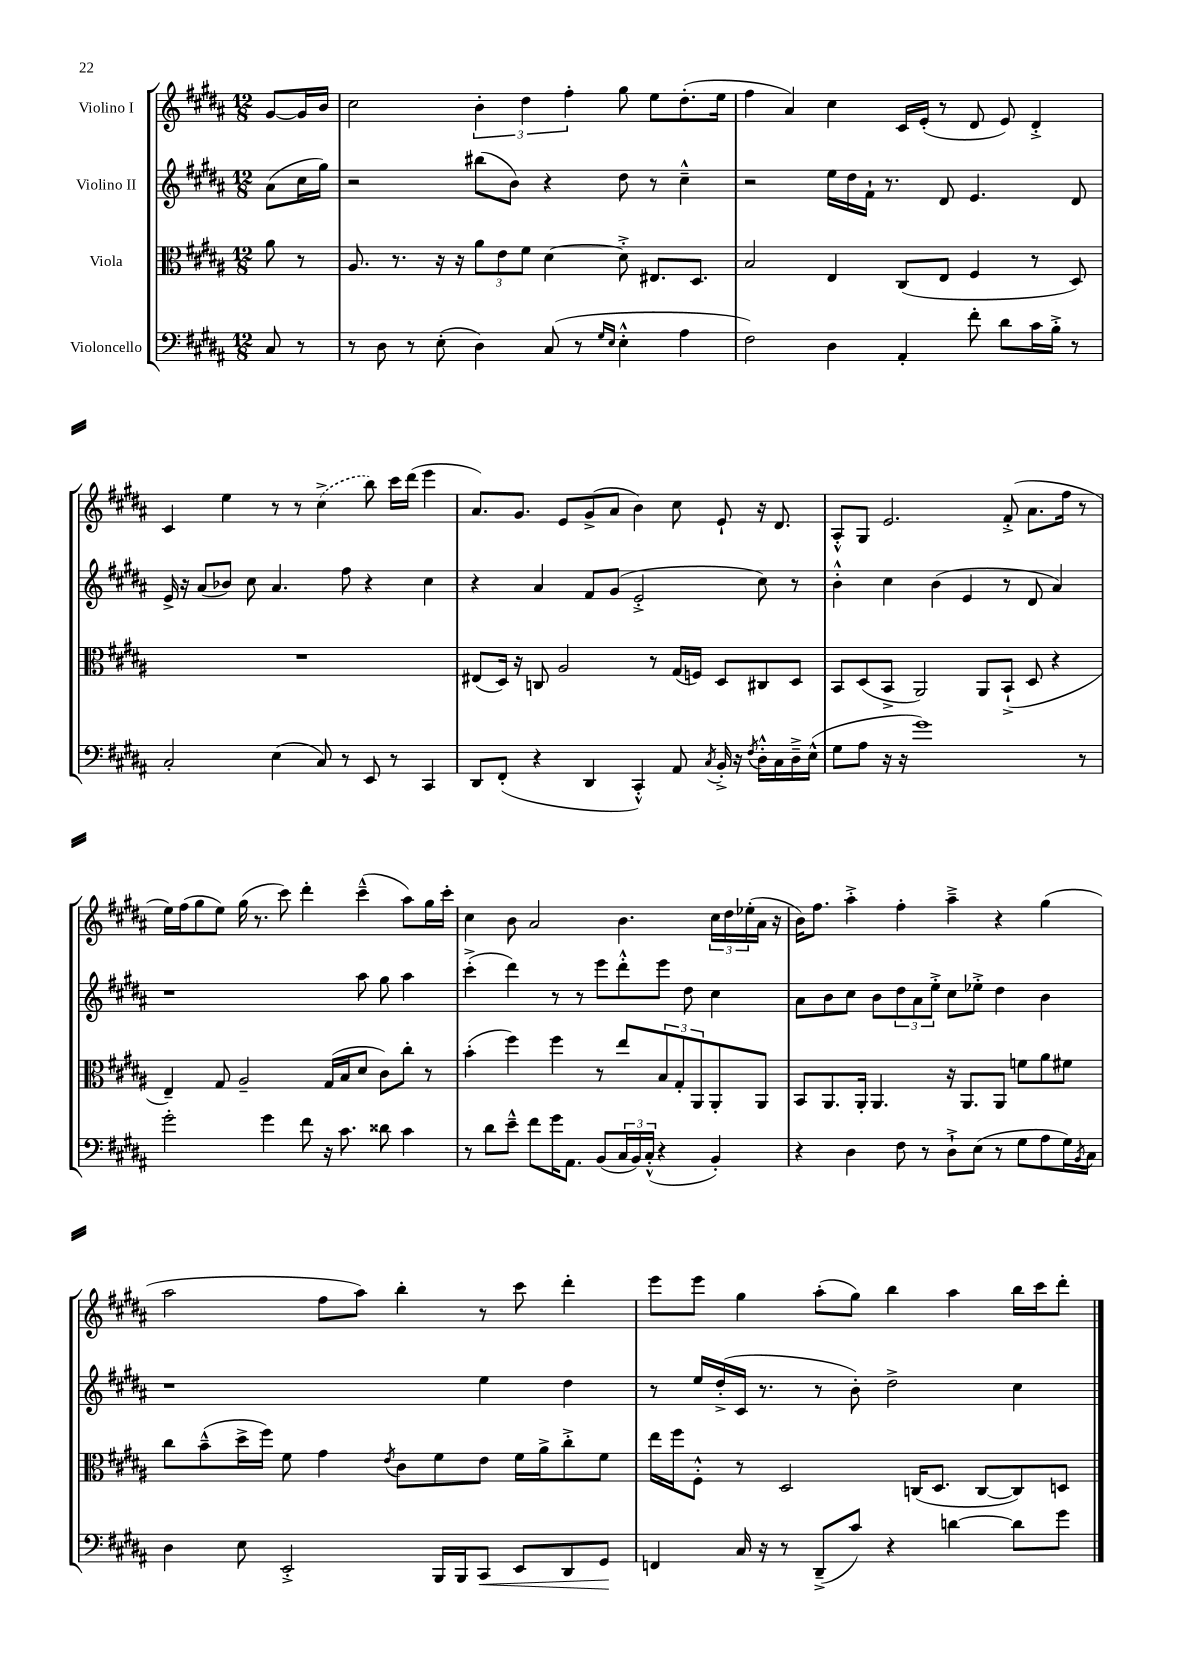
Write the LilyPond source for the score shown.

<<
\new StaffGroup <<
\new Staff = "s0" \with { instrumentName = "Violino I" } {
    \clef treble \key b \major \numericTimeSignature \time 12/8 \partial 4
    gis'8~ gis'16 b'16 |
    cis''2 \tuplet 3/2 { b'4-. dis''4 fis''4-. } gis''8 e''8 dis''8.-.( e''16 |
    fis''4 ais'4) cis''4 cis'16 e'16-.( r8 dis'8 e'8) dis'4-.-> |
    cis'4 e''4 r8 r8 \once \slurDashed cis''4->( b''8) cis'''16 dis'''16( e'''4 |
    ais'8.) gis'8. e'8 gis'8->( ais'8 b'4) cis''8 e'8-! r16 dis'8. |
    ais8-.-^ gis8 e'2. fis'8-.->( ais'8. fis''16 r8 |
    e''16) fis''16( gis''8 e''8) gis''16( r8. cis'''8) dis'''4-. cis'''4---^( ais''8) gis''16 cis'''16-. |
    cis''4 b'8 ais'2 b'4. \tuplet 3/2 { cis''16 dis''16 ees''16-.( } ais'16 r16 |
    b'16) fis''8. ais''4-.-> fis''4-. ais''4---> r4 gis''4( |
    ais''2 fis''8 ais''8) b''4-. r8 cis'''8 dis'''4-. |
    e'''8 e'''8 gis''4 ais''8-.( gis''8) b''4 ais''4 b''16 cis'''16 dis'''8-. \bar "|." |
}
\new Staff = "s1" \with { instrumentName = "Violino II" } {
    \clef treble \key b \major \numericTimeSignature \time 12/8 \partial 4
    ais'8( cis''16 gis''16) |
    r2 bis''8( b'8) r4 dis''8 r8 cis''4---^ |
    r2 e''16 dis''16 fis'16-! r8. dis'8 e'4. dis'8 |
    e'16-> r16 ais'8( bes'8) cis''8 ais'4. fis''8 r4 cis''4 |
    r4 ais'4 fis'8 gis'8( e'2-.-> cis''8) r8 |
    b'4-.-^ cis''4 b'4( e'4 r8 dis'8 ais'4) |
    r1 ais''8 gis''8 ais''4 |
    cis'''4-.->( dis'''4) r8 r8 e'''8 dis'''8-.-^ e'''8 dis''8 cis''4 |
    ais'8 b'8 cis''8 b'8 \tuplet 3/2 { dis''8 ais'8 e''8-.-> } cis''8 ees''8-.-> dis''4 b'4 |
    r1 e''4 dis''4 |
    r8 e''16 dis''16-.->( cis'16 r8. r8 b'8-.) dis''2-> cis''4 \bar "|." |
}
\new Staff = "s2" \with { instrumentName = "Viola" } {
    \clef alto \key b \major \numericTimeSignature \time 12/8 \partial 4
    ais'8 r8 |
    ais8. r8. r16 r16 \tuplet 3/2 { ais'8 e'8 fis'8 } dis'4~ dis'8-.-> eis8. dis8. |
    b2 e4 cis8( e8 fis4 r8 dis8) |
    R1. |
    eis8( dis16) r16 c8 ais2 r8 gis16( f16) dis8 cis8 dis8 |
    b,8 dis8( b,8-> ais,2) ais,8 b,8-!->( dis8 r4 |
    e4--) gis8 ais2-- gis16( b16 dis'8 cis'8) cis''8-. r8 |
    b'4-.( fis''4) fis''4 r8 e''8 \tuplet 3/2 { b8 gis8-. ais,8 } ais,8-. ais,8 |
    b,8 ais,8. ais,16-. ais,4. r16 ais,8. ais,8 f'8 ais'8 fis'8 |
    cis''8 b'8---^( dis''16-> fis''16) fis'8 gis'4 \acciaccatura { e'8 } cis'8 fis'8 e'8 fis'16 ais'16-> cis''8-.-> fis'8 |
    e''16 fis''16 fis8-.-^ r8 dis2 c16( dis8. c8~ c8) d8 \bar "|." |
}
\new Staff = "s3" \with { instrumentName = "Violoncello" } {
    \clef bass \key b \major \numericTimeSignature \time 12/8 \partial 4
    cis8 r8 |
    r8 dis8 r8 e8-.( dis4) cis8( r8 \grace { gis16 e16 } e4-.-^ ais4 |
    fis2) dis4 ais,4-. fis'8-. dis'8 cis'16 b16-.-> r8 |
    cis2-. e4( cis8) r8 e,8 r8 cis,4 |
    dis,8 fis,8-.( r4 dis,4 cis,4-.-^) ais,8 \acciaccatura { cis8 } b,16-.-> r16 \acciaccatura { fis8 } dis16-.-^ cis16 dis16---> e16-^( |
    gis8 ais8 r16 r16 gis'1) r8 |
    gis'2-. gis'4 fis'8 r16 cis'8. disis'8 cis'4 |
    r8 dis'8 e'8---^ fis'8 gis'16 ais,8. b,8( \tuplet 3/2 { cis16 b,16) cis16-.-^( } r4 b,4-.) |
    r4 dis4 fis8 r8 dis8-!-> e8( r8 gis8 ais8 gis16) \acciaccatura { b,8 } cis16 |
    dis4 e8 e,2-.-> b,,16 b,,16 cis,8\< e,8 dis,8 gis,8\! |
    f,4 cis16 r16 r8 dis,8--->( cis'8) r4 d'4~ d'8 gis'8 \bar "|." |
}
>>
>>
\layout { \context { \Score \remove "Bar_number_engraver" } }
